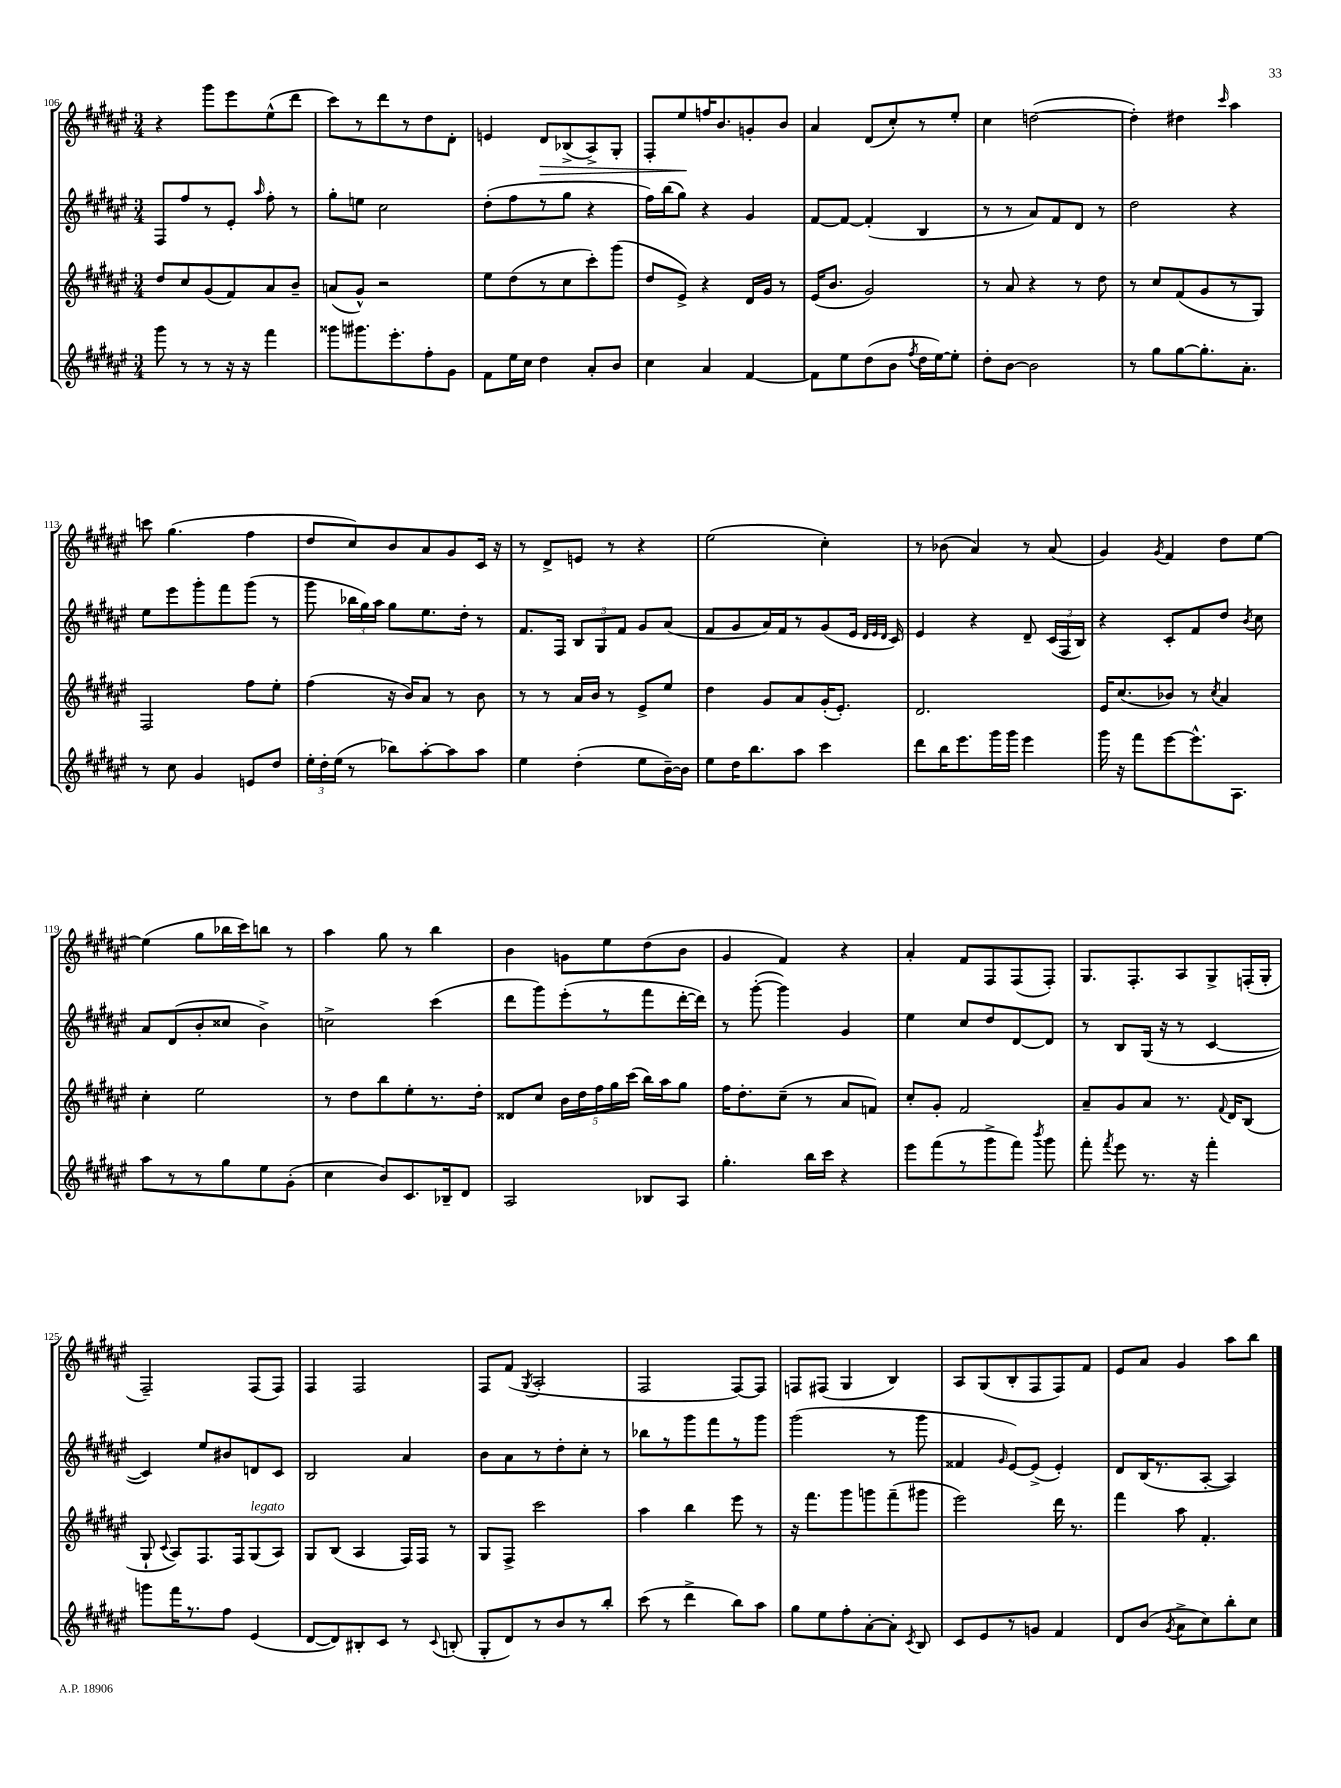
<<
\new StaffGroup <<
\new Staff = "s0" {
    \clef treble \key fis \major \numericTimeSignature \time 3/4
    \autoBeamOff r4 gis'''8[ eis'''8 eis''8-^( dis'''8] |
    cis'''8[) r8 dis'''8 r8 dis''8 dis'8]-. |
    e'4 dis'8[\> bes8->( ais8->) gis8]-. |
    fis8[-. eis''8\! f''16 b'8. g'8-. b'8] |
    ais'4 dis'8[( cis''8-.) r8 eis''8]-. |
    cis''4 d''2~( |
    d''4-.) dis''4 \grace { cis'''16 } ais''4 |
    c'''8 gis''4.( fis''4 |
    dis''8[ cis''8) b'8 ais'8 gis'8 cis'16] r16 |
    r8 dis'8[-> e'8] r8 r4 |
    eis''2( cis''4-.) |
    r8 bes'8( ais'4) r8 ais'8( |
    gis'4) \acciaccatura { gis'8 } fis'4 dis''8[ eis''8]~ |
    eis''4( gis''8[ bes''16 cis'''16) b''8] r8 |
    ais''4 gis''8 r8 b''4 |
    b'4 g'8[ eis''8 dis''8( b'8] |
    gis'4 fis'4) r4 |
    ais'4-. fis'8[ fis8 fis8( fis8]-.) |
    gis8.[ fis8.-. ais8 gis8-> f16-.( gis16]-. |
    fis2--) fis8[( fis8]) |
    fis4 fis2 |
    fis8[ fis'8]( \acciaccatura { gis8 } ais2-. |
    fis2 fis8[~) fis8] |
    f8[ fis8]( gis4 b4) |
    ais8[ gis8( b8-. fis8 fis8) fis'8] |
    eis'8[ ais'8] gis'4 ais''8[ b''8] \bar "|." |
}
\new Staff = "s1" {
    \clef treble \key fis \major \numericTimeSignature \time 3/4
    \autoBeamOff fis8[ fis''8 r8 eis'8]-. \grace { ais''16 } fis''8-. r8 |
    gis''8[-. e''8] cis''2 |
    dis''8[-.( fis''8 r8 gis''8] r4 |
    fis''16[) b''16( gis''8]) r4 gis'4 |
    fis'8[~ fis'8]~ fis'4-.( b4 |
    r8 r8 ais'8[) fis'8 dis'8] r8 |
    dis''2 r4 |
    eis''8[ eis'''8 gis'''8-. fis'''8 gis'''8]( r8 |
    gis'''8 \tuplet 3/2 { bes''16[ gis''16) ais''16] } gis''8[ eis''8. dis''16]-. r8 |
    fis'8.[ fis16] \tuplet 3/2 { b8[ gis8 fis'8] } gis'8[ ais'8]( |
    fis'8[ gis'8 ais'16) fis'16 r8 gis'8( eis'16] \grace { dis'32[ eis'32 dis'32] } cis'16) |
    eis'4 r4 dis'8-- \tuplet 3/2 { cis'16[( fis16 b16]) } |
    r4 cis'8[-. fis'8 dis''8] \acciaccatura { b'8 } cis''8 |
    ais'8[ dis'8( b'8-. cisis''8] b'4->) |
    c''2-> cis'''4( |
    dis'''8[ gis'''8) eis'''8-.( r8 fis'''8 dis'''16~-. dis'''16]) |
    r8 gis'''8~-.( gis'''4) gis'4 |
    eis''4 cis''8[ dis''8 dis'8~ dis'8] |
    r8 b8[ gis16]( r16 r8 cis'4~ |
    cis'4) eis''8[ bis'8 d'8 cis'8] |
    b2 ais'4 |
    b'8[ ais'8 r8 dis''8-. cis''8]-. r8 |
    bes''8[ r8 gis'''8 fis'''8 r8 gis'''8] |
    gis'''2( r8 gis'''8 |
    fisis'4 \grace { gis'16 } eis'8[~) eis'8]->( eis'4-.) |
    dis'8[ b16( r8. ais8]~-. ais4) \bar "|." |
}
\new Staff = "s2" {
    \clef treble \key fis \major \numericTimeSignature \time 3/4
    \autoBeamOff dis''8[ cis''8 gis'8( fis'8) ais'8 b'8]-- |
    a'8[( gis'8]-^) r2 |
    eis''8[ dis''8( r8 cis''8 cis'''8-.) gis'''8]( |
    dis''8[ eis'8]->) r4 dis'16[ gis'16] r8 |
    eis'16[( b'8.] gis'2) |
    r8 ais'8 r4 r8 dis''8 |
    r8 cis''8[ fis'8( gis'8 r8 gis8]) |
    fis2 fis''8[ eis''8]-. |
    fis''4( r16 b'16[) ais'8] r8 b'8 |
    r8 r8 ais'16[ b'16] r8 eis'8[-> eis''8] |
    dis''4 gis'8[ ais'8 gis'16-.( eis'8.]-.) |
    dis'2. |
    eis'16[ cis''8.( bes'8]) r8 \acciaccatura { cis''8 } ais'4 |
    cis''4-. eis''2 |
    r8 dis''8[ b''8 eis''8-. r8. dis''16]-. |
    disis'8[ cis''8] \tuplet 5/4 { b'16[ dis''16 fis''16 gis''16 cis'''16]( } b''16[) ais''16 gis''8] |
    fis''16[ dis''8.-. cis''8]--( r8 ais'8[ f'8]) |
    cis''8[-. gis'8]-. fis'2 |
    ais'8[-- gis'8 ais'8] r8. \appoggiatura { fis'8 } dis'16[ b8]( |
    gis8-! \appoggiatura { cis'8 } ais8[) fis8. fis16 gis8^\markup { \italic "legato" }( ais8]) |
    gis8[ b8]( ais4 fis16[) fis16] r8 |
    gis8[ fis8]-> cis'''2 |
    ais''4 b''4 eis'''8 r8 |
    r16 fis'''8.[ gis'''8 g'''8 fis'''8--( gis'''8] |
    eis'''2) dis'''16 r8. |
    fis'''4 ais''8 fis'4.-. \bar "|." |
}
\new Staff = "s3" {
    \clef treble \key fis \major \numericTimeSignature \time 3/4
    \autoBeamOff gis'''8 r8 r8 r16 r16 fis'''4 |
    gisis'''8[ gis'''8. eis'''8.-. fis''8-. gis'8] |
    fis'8[ eis''16 cis''16] dis''4 ais'8[-. b'8] |
    cis''4 ais'4 fis'4~ |
    fis'8[ eis''8 dis''8( b'8] \acciaccatura { fis''8 } dis''16[ eis''16~) eis''8]-. |
    dis''8[-. b'8]~ b'2 |
    r8 gis''8[ gis''8~ gis''8.-. ais'8.]-. |
    r8 cis''8 gis'4 e'8[ dis''8] |
    \tuplet 3/2 { eis''16[-. dis''16-. eis''16]( } r8 bes''8[) ais''8~-. ais''8 ais''8] |
    eis''4 dis''4-.( eis''8[ b'16~--) b'16] |
    eis''8[ dis''16 b''8. ais''8] cis'''4 |
    dis'''8[ b''16 eis'''8. gis'''16 gis'''16] eis'''4 |
    gis'''16 r16 fis'''8[ eis'''8~ eis'''8.-^ ais8.] |
    ais''8[ r8 r8 gis''8 eis''8 gis'8]-.( |
    cis''4 b'8[) cis'8. bes16-- dis'8] |
    ais2 bes8[ ais8] |
    gis''4.-. b''16[ cis'''16] r4 |
    eis'''8[ fis'''8( r8 gis'''8-> fis'''8]) \acciaccatura { b'''8 } gis'''8 |
    fis'''8-. \acciaccatura { fis'''8 } eis'''8 r8. r16 fis'''4-. |
    g'''8[ fis'''16 r8. fis''8] eis'4( |
    dis'8[~ dis'8) bis8-. cis'8] r8 \appoggiatura { cis'8 } b8-.( |
    gis8[-. dis'8) r8 b'8 r8 b''8]-. |
    cis'''8( r8 dis'''4-> b''8[) ais''8] |
    gis''8[ eis''8 fis''8-. ais'8~-. ais'8]-. \acciaccatura { cis'8 } b8 |
    cis'8[ eis'8 r8 g'8] fis'4 |
    dis'8[ b'8]( \acciaccatura { gis'8 } ais'8[-> cis''8) b''8-. cis''8] \bar "|." |
}
>>
>>
\layout { \context { \Score currentBarNumber = #106 } }
